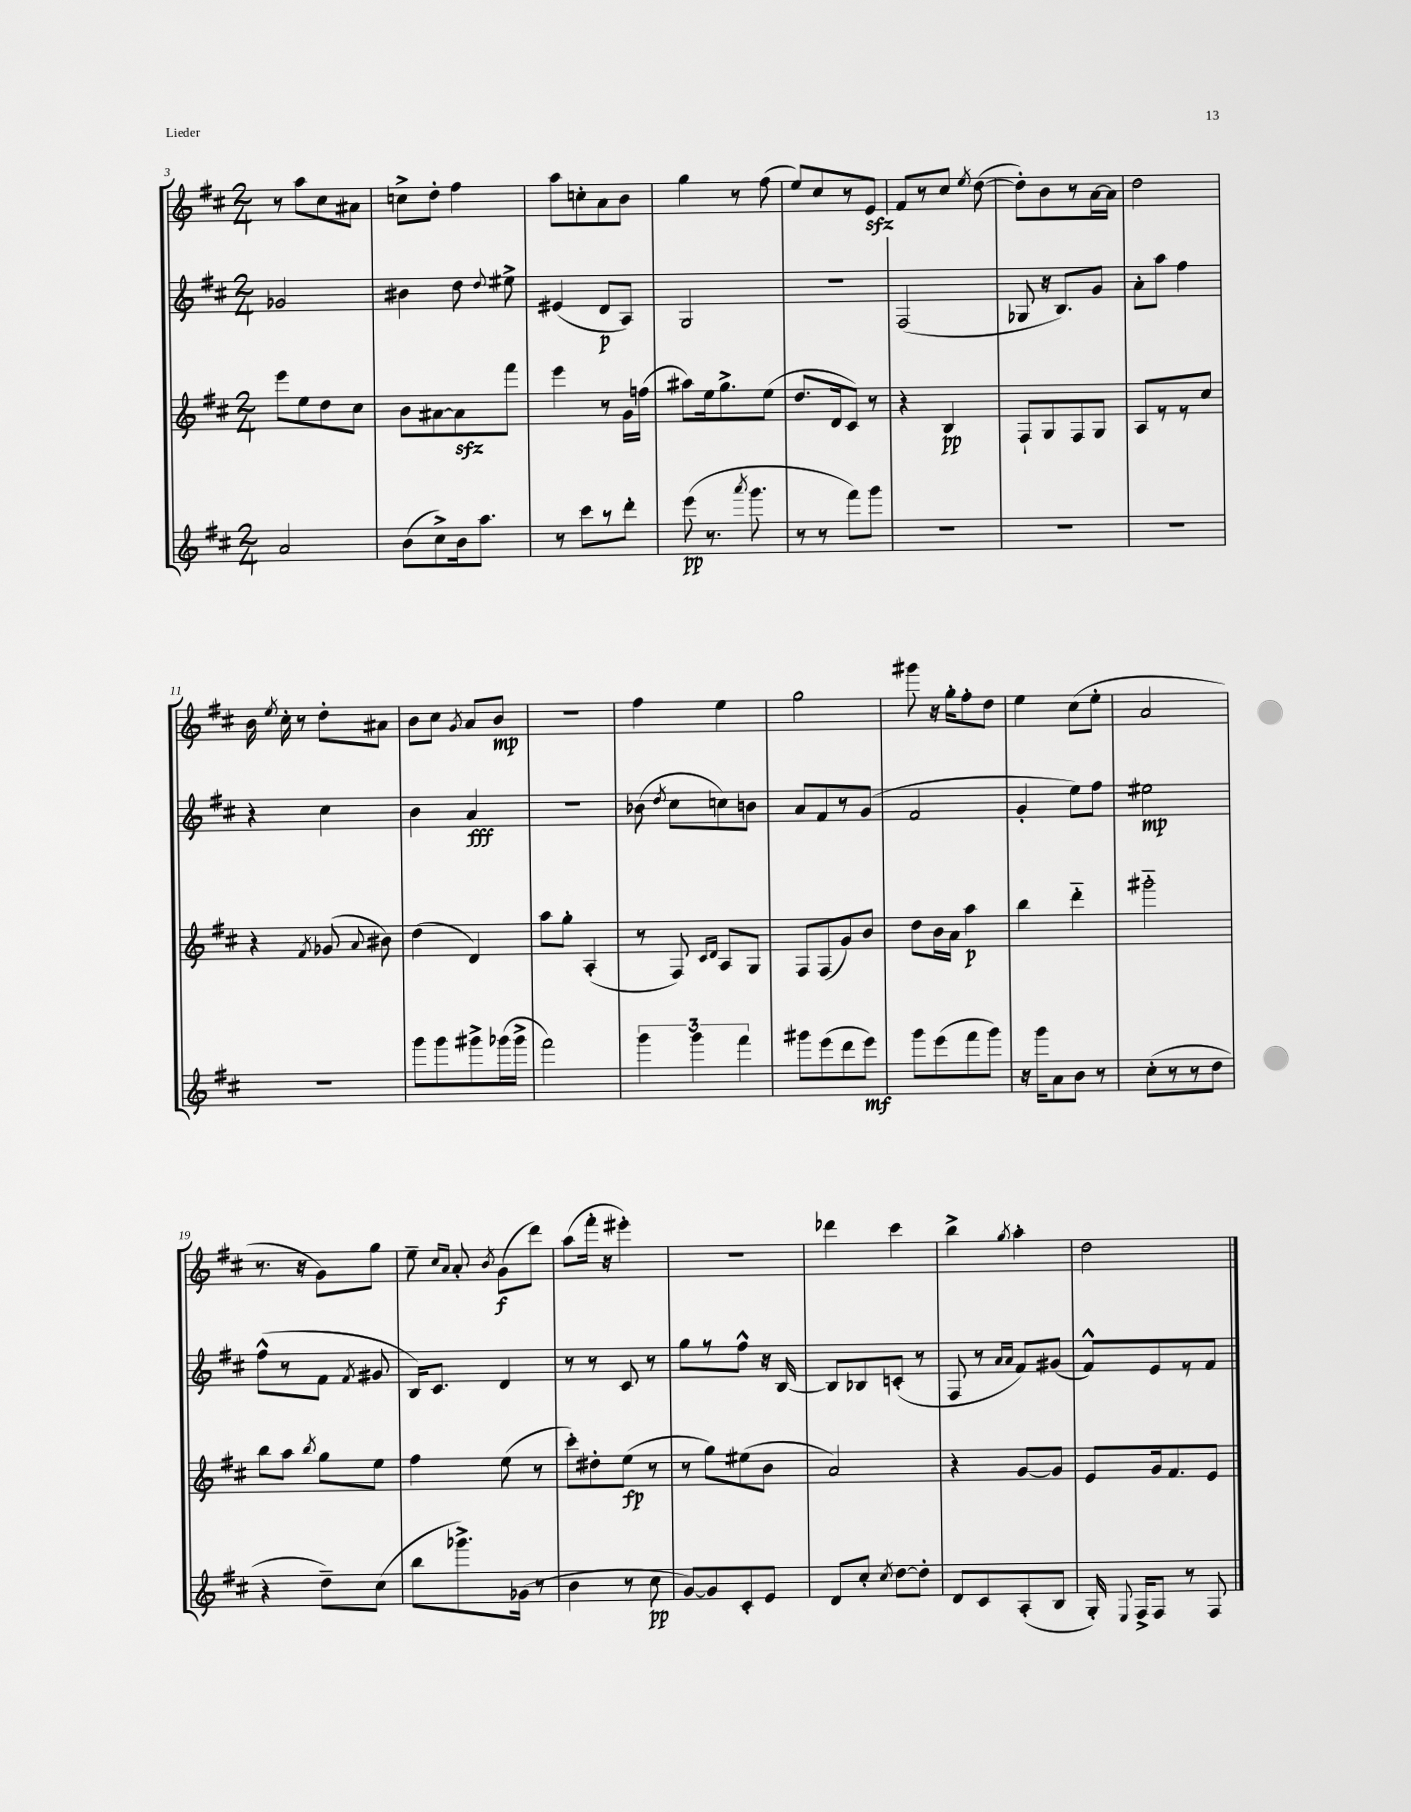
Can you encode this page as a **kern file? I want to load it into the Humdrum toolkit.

**kern	**dynam	**kern	**dynam	**kern	**dynam	**kern	**dynam
*part4	*part4	*part3	*part3	*part2	*part2	*part1	*part1
*staff4	*staff4	*staff3	*staff3	*staff2	*staff2	*staff1	*staff1
*clefG2	*	*clefG2	*	*clefG2	*	*clefG2	*
*k[f#c#]	*	*k[f#c#]	*	*k[f#c#]	*	*k[f#c#]	*
*M2/4	*	*M2/4	*	*M2/4	*	*M2/4	*
=3	=3	=3	=3	=3	=3	=3	=3
2a/	.	8eee\L	.	2g-X/	.	8r	.
.	.	8ee\	.	.	.	8aa\L	.
.	.	8dd\	.	.	.	8cc#\	.
.	.	8cc#\J	.	.	.	8a#X\J	.
=4	=4	=4	=4	=4	=4	=4	=4
(8b\L	.	8b\L	.	4b#X\	.	8ccn^\L	.
8cc#^\)	.	[8a#X\	.	.	.	8dd'\J	.
16b\k	.	8a#zz\]	.	8dd\	.	4ff#\	.
8.aa\J	.	.	.	.	.	.	.
.	.	.	.	8qqdd/	.	.	.
.	.	8fff#\J	.	8ee#X^\	.	.	.
=5	=5	=5	=5	=5	=5	=5	=5
8r	.	4eee\	.	(4e#X/	.	8aa\L	.
8ccc#\L	.	.	.	.	.	8ccn'\	.
8r	.	8r	.	8d/L	p	8a\	.
8ddd'\J	.	16g\LL	.	8A/J)	.	8b\J	.
.	.	(16ffn\JJ	.	.	.	.	.
=6	=6	=6	=6	=6	=6	=6	=6
(8eee\	pp	8aa#X\L)	.	2G/	.	4gg\	.
8.r	.	16ee\k	.	.	.	.	.
.	.	8.gg^\	.	.	.	.	.
.	.	.	.	.	.	8r	.
8qaaa/	.	.	.	.	.	.	.
8.ggg\	.	.	.	.	.	.	.
.	.	(8ee\J	.	.	.	(8ff#\	.
=7	=7	=7	=7	=7	=7	=7	=7
8r	.	8.dd/L	.	2r	.	8ee/L)	.
8r	.	.	.	.	.	8cc#/	.
.	.	16d/k	.	.	.	.	.
8fff#\L)	.	8c#/J)	.	.	.	8r	.
8ggg\J	.	8r	.	.	.	8ezz/J	.
=8	=8	=8	=8	=8	=8	=8	=8
2r	.	4r	.	(2F#/	.	8f#/L	.
.	.	.	.	.	.	8r	.
.	.	4B/	pp	.	.	8cc#/J	.
.	.	.	.	.	.	8qee/	.
.	.	.	.	.	.	([8dd\	.
=9	=9	=9	=9	=9	=9	=9	=9
2r	.	8F#`/L	.	8G-X/	.	8dd'\L])	.
.	.	8G/	.	16r	.	8b\	.
.	.	.	.	8.B/L)	.	.	.
.	.	8F#/	.	.	.	8r	.
.	.	8G/J	.	8g/J	.	[16a\L	.
.	.	.	.	.	.	16a\JJ]	.
=10	=10	=10	=10	=10	=10	=10	=10
2r	.	8A/L	.	8a'\L	.	2dd\	.
.	.	8r	.	8aa\J	.	.	.
.	.	8r	.	4ff#\	.	.	.
.	.	8cc#/J	.	.	.	.	.
!!LO:LB:g=z
=11	=11	=11	=11	=11	=11	=11	=11
2r	.	4r	.	4r	.	16b\	.
.	.	.	.	.	.	8qee/	.
.	.	.	.	.	.	16cc#'\	.
.	.	.	.	.	.	8r	.
.	.	8qf#/	.	.	.	.	.
.	.	(8g-X/	.	4cc#\	.	8dd'\L	.
.	.	8qqa/	.	.	.	.	.
.	.	8b#X\)	.	.	.	8a#X\J	.
=12	=12	=12	=12	=12	=12	=12	=12
8ggg\L	.	(4dd\	.	4b\	.	8b\L	.
8ggg\	.	.	.	.	.	8cc#\J	.
.	.	.	.	.	.	8qg/	.
8ggg#X^\	.	4d/)	.	4a/	fff	8a/L	.
(16ggg-X\L	.	.	.	.	.	8b/J	mp
16ggg-^\JJ	.	.	.	.	.	.	.
=13	=13	=13	=13	=13	=13	=13	=13
2fff#\)	.	8aa\L	.	2r	.	2r	.
.	.	8gg'\J	.	.	.	.	.
.	.	(4A'/	.	.	.	.	.
=14	=14	=14	=14	=14	=14	=14	=14
6ggg\	.	8r	.	(8b-X\	.	4ff#\	.
.	.	.	.	8qdd/	.	.	.
.	.	8F#/)	.	8cc#\L	.	.	.
6ggg\	.	.	.	.	.	.	.
.	.	16qqc#/LL	.	.	.	.	.
.	.	16qqd/JJ	.	.	.	.	.
.	.	8A/L	.	8ccn\)	.	4ee\	.
6fff#\	.	.	.	.	.	.	.
.	.	8G/J	.	8bn\J	.	.	.
=15	=15	=15	=15	=15	=15	=15	=15
8ggg#X\L	.	8F#/L	.	8a/L	.	2gg\	.
(8eee\	.	(8F#/	.	8f#/	.	.	.
8ddd\	.	8g/)	.	8r	.	.	.
8eee\J)	mf	8b/J	.	(8g/J	.	.	.
=16	=16	=16	=16	=16	=16	=16	=16
8ggg\L	.	8dd\L	.	2f#/	.	8ggg#X\	.
(8eee\	.	16b\L	.	.	.	16r	.
.	.	16a\JJ	.	.	.	16gg'\KL	.
8fff#\	.	4aa\	p	.	.	8ff#'\	.
8ggg\J)	.	.	.	.	.	8dd\J	.
=17	=17	=17	=17	=17	=17	=17	=17
16r	.	4bb\	.	4g'/	.	4ee\	.
16ggg\KL	.	.	.	.	.	.	.
8a\	.	.	.	.	.	.	.
8b\J	.	4ddd\	.	8ee\L)	.	(8cc#\L	.
8r	.	.	.	8ff#\J	.	8ee'\J	.
=18	=18	=18	=18	=18	=18	=18	=18
(8cc#'\L	.	2ggg#X\	.	2ee#X\	mp	2a/	.
8r	.	.	.	.	.	.	.
8r	.	.	.	.	.	.	.
8dd\J	.	.	.	.	.	.	.
!!LO:LB:g=z
=19	=19	=19	=19	=19	=19	=19	=19
4r	.	8bb\L	.	(8ff#^^\L	.	8.r	.
.	.	8aa\J	.	8r	.	.	.
.	.	.	.	.	.	16r	.
.	.	8qbb/	.	.	.	.	.
8dd~\L)	.	8gg\L	.	8f#\J	.	8g\L)	.
.	.	.	.	8qf#/	.	.	.
(8cc#\J	.	8ee\J	.	8g#X/	.	8gg\J	.
=20	=20	=20	=20	=20	=20	=20	=20
8bb\L	.	4ff#\	.	16B/KL)	.	8ee~\	.
.	.	.	.	8.c#/J	.	.	.
.	.	.	.	.	.	16qqcc#/LL	.
.	.	.	.	.	.	16qqa/JJ	.
8.ggg-X^\)	.	.	.	.	.	8a'/	.
.	.	.	.	.	.	8qb/	.
.	.	(8ee\	.	4d/	.	(8g\L	f
(16g-X\Jk	.	.	.	.	.	.	.
8r	.	8r	.	.	.	8ddd\J)	.
=21	=21	=21	=21	=21	=21	=21	=21
4b\	.	8ccc#'\L)	.	8r	.	(8aa\L	.
.	.	8dd#X'\	.	8r	.	16fff#'\Jk	.
.	.	.	.	.	.	16r	.
8r	.	(8ee\J	fp	8c#/	.	4eee#X'\)	.
8cc#\	pp	8r	.	8r	.	.	.
=22	=22	=22	=22	=22	=22	=22	=22
[8g/L)	.	8r	.	8gg\L	.	2r	.
8g/]	.	8gg\L)	.	8r	.	.	.
8c#'/	.	(8ee#X\	.	8ff#^^\J	.	.	.
8e/J	.	8b\J	.	16r	.	.	.
.	.	.	.	[16B/	.	.	.
=23	=23	=23	=23	=23	=23	=23	=23
8d/L	.	2a/)	.	8B/L]	.	4ddd-X\	.
8cc#'/J	.	.	.	8B-X/	.	.	.
8qcc#/	.	.	.	.	.	.	.
[8dd\L	.	.	.	(8cn'/J	.	4ccc#\	.
8dd'\J]	.	.	.	8r	.	.	.
=24	=24	=24	=24	=24	=24	=24	=24
8d/L	.	4r	.	8F#/	.	4bb^\	.
8c#/	.	.	.	8r	.	.	.
.	.	.	.	16qqa/LL	.	.	.
.	.	.	.	16qqa/JJ	.	8qgg/	.
(8A'/	.	[8g/L	.	8f#/L)	.	4aa'\	.
8B/J	.	8g/J]	.	(8g#X/J	.	.	.
=25	=25	=25	=25	=25	=25	=25	=25
16G'/)	.	8e/L	.	8f#^^/L)	.	2dd\	.
8qqE/	.	.	.	.	.	.	.
16F#^/KL	.	.	.	.	.	.	.
8F#/J	.	16g/k	.	8e/	.	.	.
.	.	8.f#/	.	.	.	.	.
8r	.	.	.	8r	.	.	.
8F#/	.	8e/J	.	8f#/J	.	.	.
==	==	==	==	==	==	==	==
*-	*-	*-	*-	*-	*-	*-	*-
